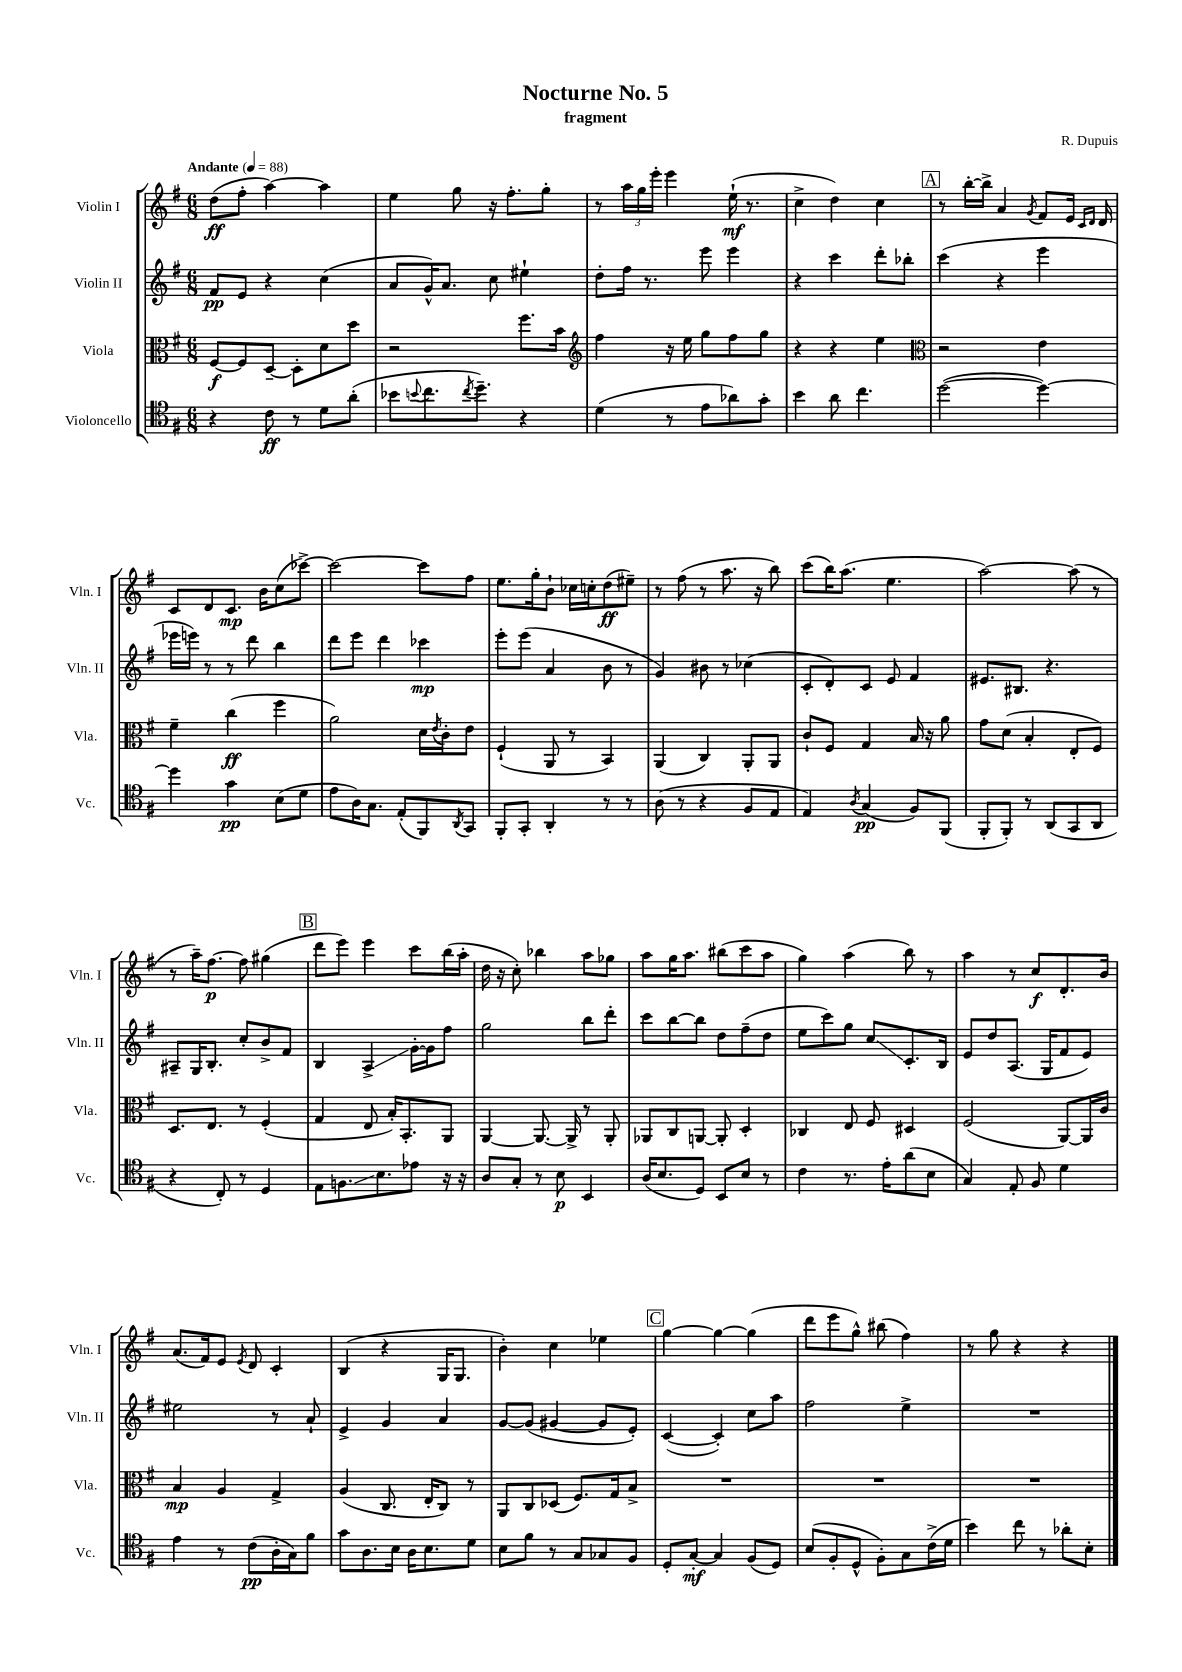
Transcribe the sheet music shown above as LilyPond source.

\header { title = "Nocturne No. 5" composer = "R. Dupuis" subtitle = "fragment" }
<<
\new StaffGroup <<
\new Staff = "s0" \with { instrumentName = "Violin I" shortInstrumentName = "Vln. I" } {
    \clef treble \key g \major \numericTimeSignature \time 6/8 \tempo "Andante" 4 = 88
    d''8\ff( fis''8-. a''4~) a''4 |
    e''4 g''8 r16 fis''8.-. g''8-. |
    r8 \tuplet 3/2 { a''16 g''16 e'''16-. } e'''4 e''16-!\mf( r8. |
    c''4-> d''4) c''4 |
    \mark \markup { \box "A" } r8 b''16~-. b''16-> a'4 \acciaccatura { g'8 } fis'8 e'16 \grace { c'16 d'16 } d'16 |
    c'8 d'8 c'8.\mp b'16 c''8( ces'''8~->) |
    ces'''2~ ces'''8 fis''8 |
    e''8. g''16-. b'8-! ces''16 c''16-. d''8\ff( eis''8--) |
    r8 fis''8( r8 a''8. r16 b''8) |
    c'''8( b''16) a''8.( e''4. |
    a''2~) a''8( r8 |
    r8 a''16--) fis''8.~\p fis''8 gis''4( |
    \mark \markup { \box "B" } d'''8 e'''8) e'''4 c'''8 b''16( a''16-. |
    d''16 r16 c''8-.) bes''4 a''8 ges''8 |
    a''8 g''16 a''8. bis''8( c'''8 a''8 |
    g''4) a''4( b''8) r8 |
    a''4 r8 c''8\f d'8.-. b'16 |
    a'8.( fis'16) e'8 \acciaccatura { e'8 } d'8 c'4-. |
    b4( r4 g16 g8. |
    b'4-.) c''4 ees''4 |
    \mark \markup { \box "C" } g''4~ g''4~ g''4( |
    d'''8 e'''8 g''8-^) bis''8( fis''4) |
    r8 g''8 r4 r4 \bar "|." |
}
\new Staff = "s1" \with { instrumentName = "Violin II" shortInstrumentName = "Vln. II" } {
    \clef treble \key g \major \numericTimeSignature \time 6/8
    fis'8\pp e'8 r4 c''4( |
    a'8 g'16-^) a'8. c''8 eis''4-! |
    d''8-. fis''16 r8. e'''8 e'''4 |
    r4 c'''4 d'''8-. bes''8-. |
    \mark \markup { \box "A" } c'''4( r4 e'''4 |
    ees'''16 e'''16) r8 r8 d'''8 b''4 |
    d'''8 e'''8 d'''4 ces'''4\mp |
    e'''8-. e'''8( a'4 b'8 r8 |
    g'4) bis'8 r8 ces''4( |
    c'8-. d'8-.) c'8 e'8 fis'4 |
    eis'8. bis8. r4. |
    ais8-- g16 b8.-. c''8-. b'8-> fis'8 |
    \mark \markup { \box "B" } b4 a4->\glissando g'16~-. g'16 fis''8 |
    g''2 b''8 d'''8-. |
    c'''8 b''8~ b''8 d''8 fis''8--( d''8 |
    e''8 c'''8) g''8 c''8\glissando c'8.-. b16 |
    e'8 d''8 a8.( g16 fis'8 e'8) |
    eis''2 r8 a'8-! |
    e'4-> g'4 a'4 |
    g'8~ g'8( gis'4~ gis'8 e'8-.) |
    \mark \markup { \box "C" } c'4~( c'4-.) c''8 a''8 |
    fis''2 e''4-> |
    R2. \bar "|." |
}
\new Staff = "s2" \with { instrumentName = "Viola" shortInstrumentName = "Vla." } {
    \clef alto \key g \major \numericTimeSignature \time 6/8
    fis8~\f fis8 d8~-- d8-. d'8 d''8 |
    r2 fis''8. b'16 |
    \clef treble fis''4 r16 e''16 g''8 fis''8 g''8 |
    r4 r4 e''4 |
    \mark \markup { \box "A" } \clef alto r2 e'4 |
    fis'4-- c''4\ff( fis''4 |
    a'2) d'16 \acciaccatura { e'8 } c'16-. e'8 |
    fis4-!( a,8 r8 b,4) |
    a,4( c4) a,8-. a,8 |
    c'8-! fis8 g4 b16 r16 a'8 |
    g'8 d'8( b4-. e8-. fis8) |
    d8. e8. r8 fis4-.( |
    \mark \markup { \box "B" } g4 e8 b16-.) b,8.-. a,8 |
    a,4~ a,8.~ a,16-> r8 a,8-. |
    aes,8 c8 a,8~ a,8-. d4-. |
    ces4 e8 fis8 dis4 |
    fis2( a,8~) a,16 c'16 |
    b4\mp a4 g4-> |
    a4( c8. e16-. c8) r8 |
    a,8 c8 des8( fis8.) g16 b8-> |
    \mark \markup { \box "C" } R2. |
    R2. |
    R2. \bar "|." |
}
\new Staff = "s3" \with { instrumentName = "Violoncello" shortInstrumentName = "Vc." } {
    \clef tenor \key g \major \numericTimeSignature \time 6/8
    r4 c'8\ff r8 d'8 a'8-.( |
    bes'8 \appoggiatura { b'8 } c''8. \acciaccatura { c''8 } d''8.--) r4 |
    d'4( r8 e'8 aes'8) g'8-. |
    b'4 a'8 c''4. |
    \mark \markup { \box "A" } d''2~( d''4~) |
    d''4 g'4\pp b8( d'8 |
    e'8 a16) g8. e8-.( fis,8) \acciaccatura { a,8 } g,8 |
    fis,8-. g,8-. a,4-. r8 r8 |
    a8( r8 r4 fis8 e8 |
    e4) \acciaccatura { a8 } g4\pp( fis8) fis,8( |
    fis,8-. fis,8-.) r8 a,8( g,8 a,8 |
    r4 c8-.) r8 d4 |
    \mark \markup { \box "B" } e8 f8.\glissando b8. ees'8 r16 r16 |
    a8 g8-. r8 b8\p b,4 |
    a16( b8. d8) b,8 b8 r8 |
    c'4 r8. e'16-. a'8( b8 |
    g4) e8-. fis8 d'4 |
    e'4 r8 c'8\pp( a16-. g16) fis'8 |
    g'8 a8. b16 a16 b8. d'8 |
    b8 fis'8 r8 g8 ges8 fis8 |
    \mark \markup { \box "C" } d8-. g8~-.\mf g4 fis8( d8) |
    b8( fis8-. d8-^ fis8-.) g8 c'16->( d'16 |
    b'4) c''8 r8 aes'8-. b8-. \bar "|." |
}
>>
>>
\layout { \context { \Score \remove "Bar_number_engraver" } }
